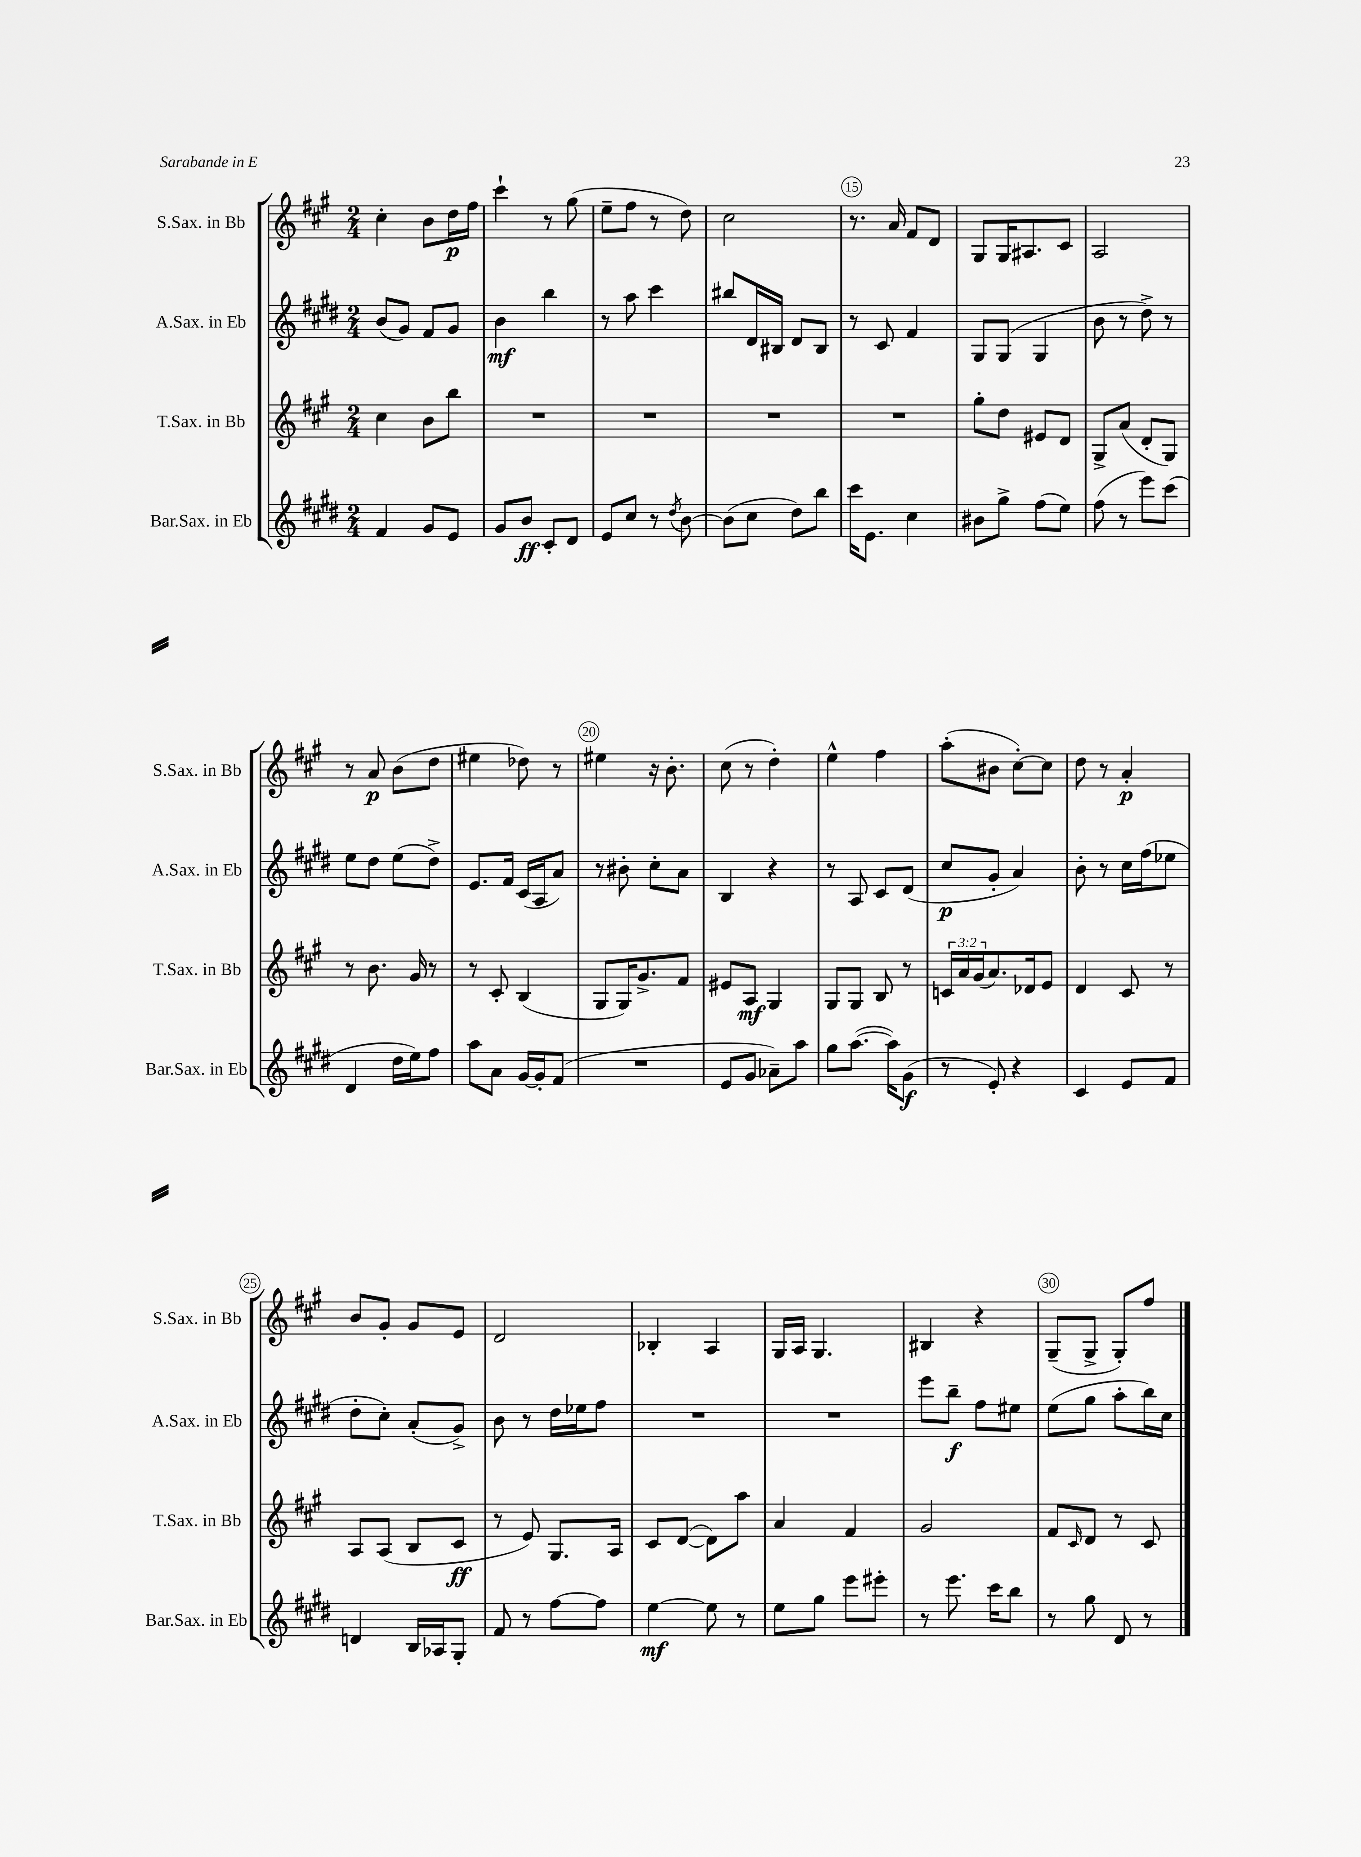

**kern	**kern	**kern	**kern
*staff4	*staff3	*staff2	*staff1
*clefG2	*clefG2	*clefG2	*clefG2
*k[f#c#g#d#]	*k[f#c#g#]	*k[f#c#g#d#]	*k[f#c#g#]
*M2/4	*M2/4	*M2/4	*M2/4
4f#/	4cc#\	(8b/L	4cc#'\
.	.	8g#/J)	.
8g#/L	8b\L	8f#/L	8b\L
8e/J	8bb\J	8g#/J	16dd\L
.	.	.	16ff#\JJ
=	=	=	=
8g#/L	2r	4b\	4ccc#`\
8b/J	.	.	.
8c#'/L	.	4bb\	8r
8d#/J	.	.	(8gg#\
=	=	=	=
8e/L	2r	8r	8ee~\L
8cc#/J	.	8aa\	8ff#\J
8r	.	4ccc#\	8r
8qdd#/	.	.	.
[8b\	.	.	8dd\)
=	=	=	=
(8b\]L	2r	8bb#/L	2cc#\
8cc#\J	.	16d#/L	.
.	.	16B#/JJ	.
8dd#\L)	.	8d#/L	.
8bb\J	.	8B#/J	.
=	=	=	=
16ccc#\LK	2r	8r	8.r
8.e\J	.	.	.
.	.	8c#/	.
.	.	.	16a/
4cc#\	.	4f#/	8f#/L
.	.	.	8d/J
=	=	=	=
8b#\L	8gg#'\L	8G#/L	8G#/L
8gg#^\J	8dd\J	(8G#/J	16G#/K
.	.	.	8.A#/
(8ff#\L	8e#/L	4G#/	.
8ee\J)	8d/J	.	8c#/J
=	=	=	=
(8ff#\	8G#^/L	8b\	2A/
8r	(8a/J	8r	.
8eee\L)	8d'/L	8dd#^\)	.
(8ccc#\J	8G#/J)	8r	.
=	=	=	=
4d#/	8r	8ee\L	8r
.	8.b\	8dd#\J	8a/
16dd#\LL	.	(8ee\L	(8b\L
16ee\J)	16g#/	.	.
8ff#\J	8r	8dd#^\J)	8dd\J
=	=	=	=
8aa\L	8r	8.e/L	4ee#\
8a\J	8c#'/	.	.
.	.	16f#/Jk	.
[16g#/LL	(4B/	(16c#/LL	8dd-\)
16g#'/]J	.	16A/J	.
(8f#/J	.	8a/J)	8r
=	=	=	=
2r	8G#/L	8r	4ee#\
.	16G#/K)	8b#'\	.
.	8.g#^/	.	.
.	.	8cc#'\L	16r
.	.	.	8.b'\
.	8f#/J	8a\J	.
=	=	=	=
8e/L	8e#/L	4B/	(8cc#\
8g#/J	8A/J	.	8r
8a-~\L)	4G#/	4r	4dd'\)
8aa\J	.	.	.
=	=	=	=
8gg#\L	8G#/L	8r	4ee^^\
([8.aa\J	8G#/J	8A/	.
.	8B/	8c#/L	4ff#\
16aa\]LK)	.	.	.
(8g#\J	8r	(8d#/J	.
=	=	=	=
8r	24c/LL	8cc#/L	(8aa'\L
.	24a/	.	.
.	(24g#/J	.	.
8e'/)	8.a/)	8g#'/J	8b#\J
4r	.	4a/)	[8cc#'\L)
.	16d-/k	.	.
.	8e/J	.	8cc#\]J
=	=	=	=
4c#/	4d/	8b'\	8dd\
.	.	8r	8r
8e/L	8c#/	16cc#\LL	4a'/
.	.	(16ff#\J	.
8f#/J	8r	8ee-\J	.
=	=	=	=
4d/	8A/L	8dd#'\L	8b/L
.	(8A/J	8cc#'\J)	8g#'/J
16B/LL	8B/L	(8a'/L	8g#/L
16A-/J	.	.	.
8G#'/J	8c#/J	8g#^/J)	8e/J
=	=	=	=
8f#/	8r	8b\	2d/
8r	8e/)	8r	.
[8ff#\L	8.G#/L	16dd#\LL	.
.	.	16ee-\J	.
8ff#\]J	.	8ff#\J	.
.	16A/Jk	.	.
=	=	=	=
[4ee\	8c#/L	2r	4B-'/
.	([8d/J	.	.
8ee\]	8d\]L)	.	4A/
8r	8aa\J	.	.
=	=	=	=
8ee\L	4a/	2r	16G#/LL
.	.	.	16A/JJ
8gg#\J	.	.	4.G#/
8eee\L	4f#/	.	.
8eee#'\J	.	.	.
=	=	=	=
8r	2g#/	8eee\L	4B#/
8.eee\	.	8bb~\J	.
.	.	8ff#\L	4r
16ccc#\LK	.	.	.
8bb\J	.	8ee#\J	.
=	=	=	=
8r	8f#/L	(8ee\L	(8G#~/L
.	16qqc#/	.	.
8gg#\	8d/J	8gg#\J	8G#^/J
8d#/	8r	8aa'\L	8G#'/L)
8r	8c#/	16bb\L)	8ff#/J
.	.	16cc#\JJ	.
==	==	==	==
*-	*-	*-	*-
